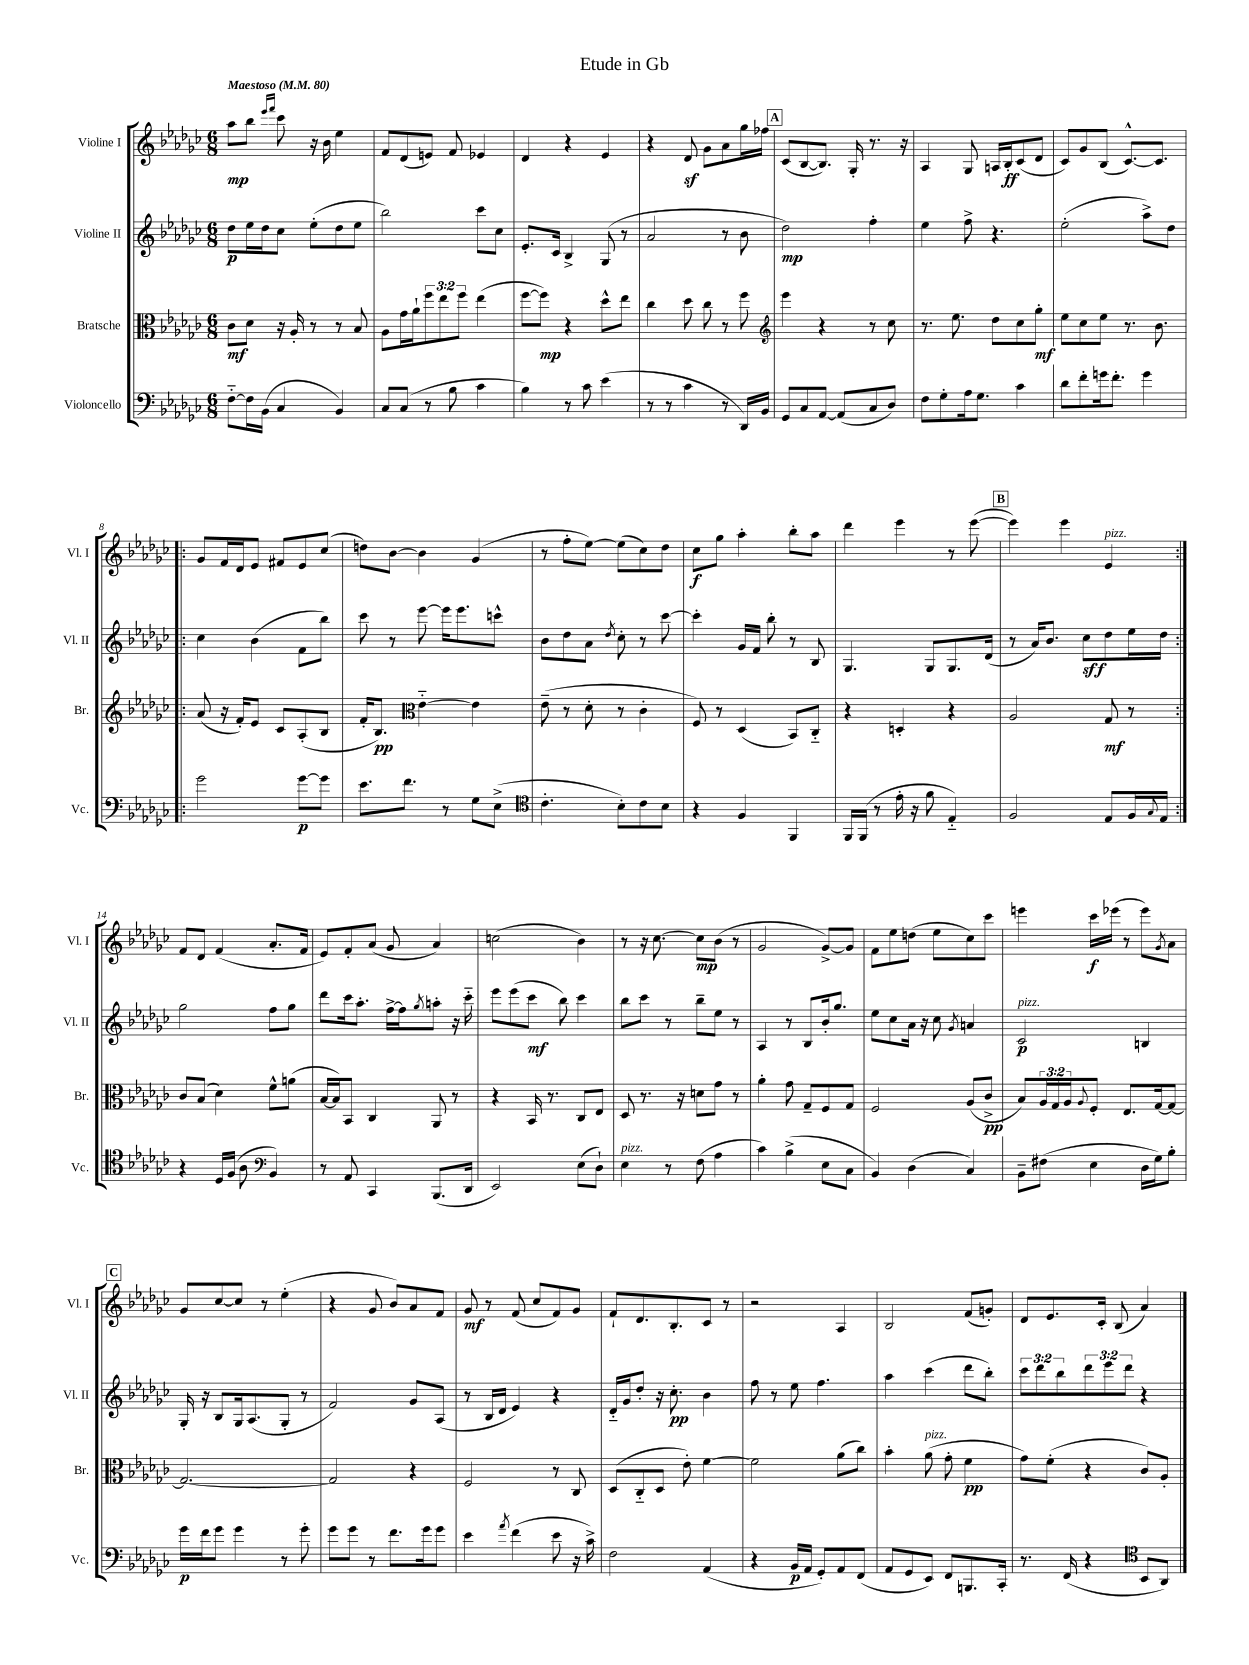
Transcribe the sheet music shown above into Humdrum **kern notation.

**kern	**kern	**kern	**kern
*staff4	*staff3	*staff2	*staff1
*clefF4	*clefC3	*clefG2	*clefG2
*k[b-e-a-d-g-c-]	*k[b-e-a-d-g-c-]	*k[b-e-a-d-g-c-]	*k[b-e-a-d-g-c-]
*M6/8	*M6/8	*M6/8	*M6/8
*MM80	*MM80	*MM80	*MM80
[8F'~\L	8c-\L	8dd-\L	8aa-\L
16F\]L	8d-\J	16ee-\L	8bb-\J
(16BB-\JJ	.	16dd-\J	.
.	.	.	16qqeee-/LL
.	.	.	16qqfff/JJ
4C-/	16r	8cc-\J	8ccc-\
.	16A-'/	.	.
.	8r	(8ee-'\L	16r
.	.	.	16b-\
4BB-/)	8r	8dd-\	4ee-\
.	8B-/	8ee-\J	.
=	=	=	=
8C-/L	8A-\L	2bb-\)	8f/L
(8C-/J	16g-\L	.	(8d-/
.	16a-`\J	.	.
8r	12ff\	.	8e/J)
.	12ee-\	.	.
8B-\	.	.	8f/
.	12ff\J	.	.
4c-\	(4ee-\	8ccc-\L	4e-/
.	.	8cc-\J	.
=	=	=	=
4B-\)	[8ff\L	8.e-'/L	4d-/
.	8ff\]J)	.	.
.	.	16c-/Jk	.
8r	4r	4B-^/	4r
8c-\	.	.	.
(4e-\	8dd-^^\L	(8G-/	4e-/
.	8ee-\J	8r	.
=	=	=	=
8r	4cc-\	2a-/	4r
8r	.	.	.
4c-\	8dd-\	.	8d-/
.	8cc-\	.	8g-\L
8r	8r	8r	8a-\
16DD-/LL)	8ff\	8b-\	16gg-\L
16BB-/JJ	.	.	16ff-\JJ
=	=	=	=
*	*clefG2	*	*
8GG-/L	4eee-\	2dd-\)	(8c-/L
8C-/	.	.	[8B-/
[8AA-/J	4r	.	8.B-/]J)
(8AA-/]L	.	.	.
.	.	.	16G-'/
8C-/	8r	4ff'\	8.r
8D-/J)	8cc-\	.	.
.	.	.	16r
=	=	=	=
8F\L	8.r	4ee-\	4A-/
8G-'\	.	.	.
.	8.ee-\	.	.
16A-\k	.	8ff^\	8G-/
8.G-\J	.	.	.
.	8dd-\L	4.r	16A/LL
.	.	.	16B-'/J
4c-\	8cc-\	.	(8c-/
.	8gg-'\J	.	8d-/J
=	=	=	=
8d-\L	8ee-\L	(2ee-'\	8c-/L)
8f'\	8cc-\	.	8g-/
16g\k	8ee-\J	.	(8B-/J
8.f'\J	.	.	.
.	8.r	.	[8.c-^^/L)
4g\	.	8aa-^\L)	.
.	8.b-\	.	8.c-/]J
.	.	8dd-\J	.
=!|:	=!|:	=!|:	=!|:
2g-\	(8a-/	4cc-\	8g-/L
.	16r	.	16f/L
.	16f'/LK)	.	16d-/J
.	8e-/J	(4b-\	8e-/J
.	8c-/L	.	8f#/L
[8g-\L	(8A-'/	8f\L	8e-/
8g-\]J	8B-/J	8bb-\J)	(8cc-/J
=	=	=	=
8.e-\L	16f'/LK	8ccc-\	8dd\L)
.	8.B-/J)	.	.
.	.	8r	[8b-\J
8.f\J	.	.	.
*	*clefC3	*	*
.	[4e-'~\	[8eee-\	4b-\]
8r	.	16eee-\]LK	.
.	.	8.eee-\	.
8G-\L	4e-\]	.	(4g-/
(8E-^\J	.	8ccc^^\J	.
=	=	=	=
*clefC4	*	*	*
4.c-'\	(8e-~\	8b-\L	8r
.	8r	8dd-\	8ff'\L
.	8d-'\	8a-\J	[8ee-\J)
.	.	8qdd-/	.
8B-'\L)	8r	8cc-'\	(8ee-\]L
8c-\	4c-'\	8r	8cc-\)
8B-\J	.	[8ccc-\	8dd-\J
=	=	=	=
4r	8F/)	4ccc-'\]	8cc-\L
.	8r	.	8gg-\J
4F/	(4D-/	16g-/LL	4aa-'\
.	.	16f/JJ	.
.	.	8bb-'\	.
4FF/	8BB-/L)	8r	8bb-'\L
.	8C-'~/J	8B-/	8aa-\J
=	=	=	=
16FF/LL	4r	4.G-/	4ddd-\
(16FF/JJ	.	.	.
8r	.	.	.
16e-'\	4D'/	.	4eee-\
16r	.	.	.
8f\	.	8G-/L	.
4E-'~/)	4r	8.G-/	8r
.	.	.	([8eee-\
.	.	(16d-/Jk	.
=	=	=	=
2F/	2A-/	8r	4eee-\])
.	.	16a-/LK)	.
.	.	8.b-/J	.
.	.	.	4eee-\
.	.	8cc-\L	.
8E-/L	8G-/	8dd-\	4e-/
16F/L	8r	16ee-\L	.
8qqG-/	.	.	.
16E-/JJ	.	16dd-\JJ	.
=:|!	=:|!	=:|!	=:|!
4r	8c-/L	2gg-\	8f/L
.	(8B-/J	.	8d-/J
16D-/LL	4d-\)	.	(4f/
(16F/JJ	.	.	.
8A-\	.	.	.
*clefF4	*	*	*
4BB-/)	8f^^\L	8ff\L	8.a-'/L
.	(8a\J	8gg-\J	.
.	.	.	16f/Jk
=	=	=	=
8r	[16B-/LL	8ddd-\L	8e-/L)
.	16B-/]J)	.	.
8AA-/	8BB-/J	16ccc-\k	8f'/
.	.	8.aa-'\J	.
4CC-/	4C-/	.	(8a-/J
.	.	[16ff^\LL	8g-/
.	.	16ff\]J	.
.	.	8qgg-/	.
(8.BBB-/L	8AA-/	8aa'\J	4a-/)
.	8r	16r	.
16DD-/Jk	.	16ccc-'~\	.
=	=	=	=
2EE-/)	4r	8eee-\L	(2cc\
.	.	(8eee-\	.
.	16BB-/	8ccc-\J	.
.	8.r	.	.
.	.	8bb-\)	.
(8E-\L	8C-/L	4ccc-\	4b-\)
8D-`\J)	8E-/J	.	.
=	=	=	=
4E-\	8D-/	8bb-\L	8r
.	8.r	8ccc-\J	16r
.	.	.	[8.cc-\
8r	.	8r	.
.	16r	.	.
(8F\	8d\L	8bb-~\L	8cc-\]L
4A-\	8g-\J	8ee-\J	(8b-\J
.	8r	8r	8r
=	=	=	=
4c-\)	4a-'\	4A-/	2g-/
(4B-^\	8g-\	8r	.
.	8G-~/L	8B-/L	.
8E-\L	8F/	16b-'/k	[8g-^/L)
.	.	8.gg-/J	.
8C-\J	8G-/J	.	8g-/]J
=	=	=	=
4BB-/)	2F/	8ee-\L	8f\L
.	.	8cc-\	8ee-\
(4D-\	.	16a-\Jk	(8dd\J
.	.	16r	.
.	.	8cc-\	8ee-\L
.	.	8qg-/	.
4C-/)	(8A-/L	4a/	8cc-\)
.	8c-^/J	.	8ccc-\J
=	=	=	=
8BB-~\L	8B-/L)	2c-/	4eee\
(8F#\J	24A-/L	.	.
.	24G-/	.	.
.	24A-/J	.	.
.	8qqA-/	.	.
4E-\	8F'/J	.	16ccc-\LL
.	.	.	(16eee-\JJ
.	8.E-/L	.	8r
16D-\LL	.	4B/	8eee-\L)
16G-\J)	[16G-/k	.	.
.	.	.	8qg-/
8B-'\J	8G-/_J	.	8a-\J
=	=	=	=
16g-\LL	2.G-/_	16G-'/	8g-/L
16f\J	.	16r	.
8g-\J	.	8B-/L	[8cc-/
4g-\	.	16G-/k	8cc-/]J
.	.	(8.A-/	.
.	.	.	8r
8r	.	8G-'/J	(4ee-'\
8g-'\	.	8r	.
=	=	=	=
8g-\L	2G-/]	2f/)	4r
8g-\J	.	.	.
8r	.	.	8g-/
8.f\L	.	.	8b-/L)
.	4r	8g-/L	8a-/
16g-\k	.	.	.
8g-\J	.	(8A-/J	8f/J
=	=	=	=
4e-\	2F/	8r	8g-/
.	.	16B-/LL	8r
.	.	16d-/JJ	.
8qa-/	.	.	.
(4f\	.	4e-/)	(8f/
.	.	.	8cc-/L
8e-\	8r	4r	8f/)
16r	8C-/	.	8g-/J
16c-^\)	.	.	.
=	=	=	=
2F\	(8D-/L	16d-'~/LL	8f`/L
.	.	16g-/J	.
.	8C-'~/	8dd-'/J	8.d-/
.	8D-/J	16r	.
.	.	8.cc-'\	8.B-'/
.	8e-'\)	.	.
(4AA-/	[4f\	4b-\	8c-/J
.	.	.	8r
=	=	=	=
4r	2f\]	8ff\	2r
.	.	8r	.
16BB-/LL	.	8ee-\	.
16AA-/JJ	.	.	.
8GG-'/L)	.	4.ff\	.
8AA-/	(8a-\L	.	4A-/
(8FF/J	8cc-\J)	.	.
=	=	=	=
8AA-/L	4b-'\	4aa-\	2B-/
8GG-/	.	.	.
8EE-/J)	(8a-\	(4ccc-\	.
8FF/L	8g-'\	.	.
8.BBB/	4f\	8ddd-\L	(8f/L
.	.	8bb-'\J)	8g'/J)
16CC-'/Jk	.	.	.
=	=	=	=
8.r	8g-\L)	12ccc-\L	8d-/L
.	.	12ddd-\	.
.	(8f'\J	.	8.e-/
.	.	12bb-\	.
(16FF/	.	.	.
4r	4r	12ddd-\	.
.	.	.	16c-'/Jk
.	.	12eee-\	.
.	.	.	(8B-/
.	.	12ddd-\J	.
*clefC4	*	*	*
8BB-/L	8c-/L)	4r	4a-/)
8AA-/J)	8A-'/J	.	.
==	==	==	==
*-	*-	*-	*-
